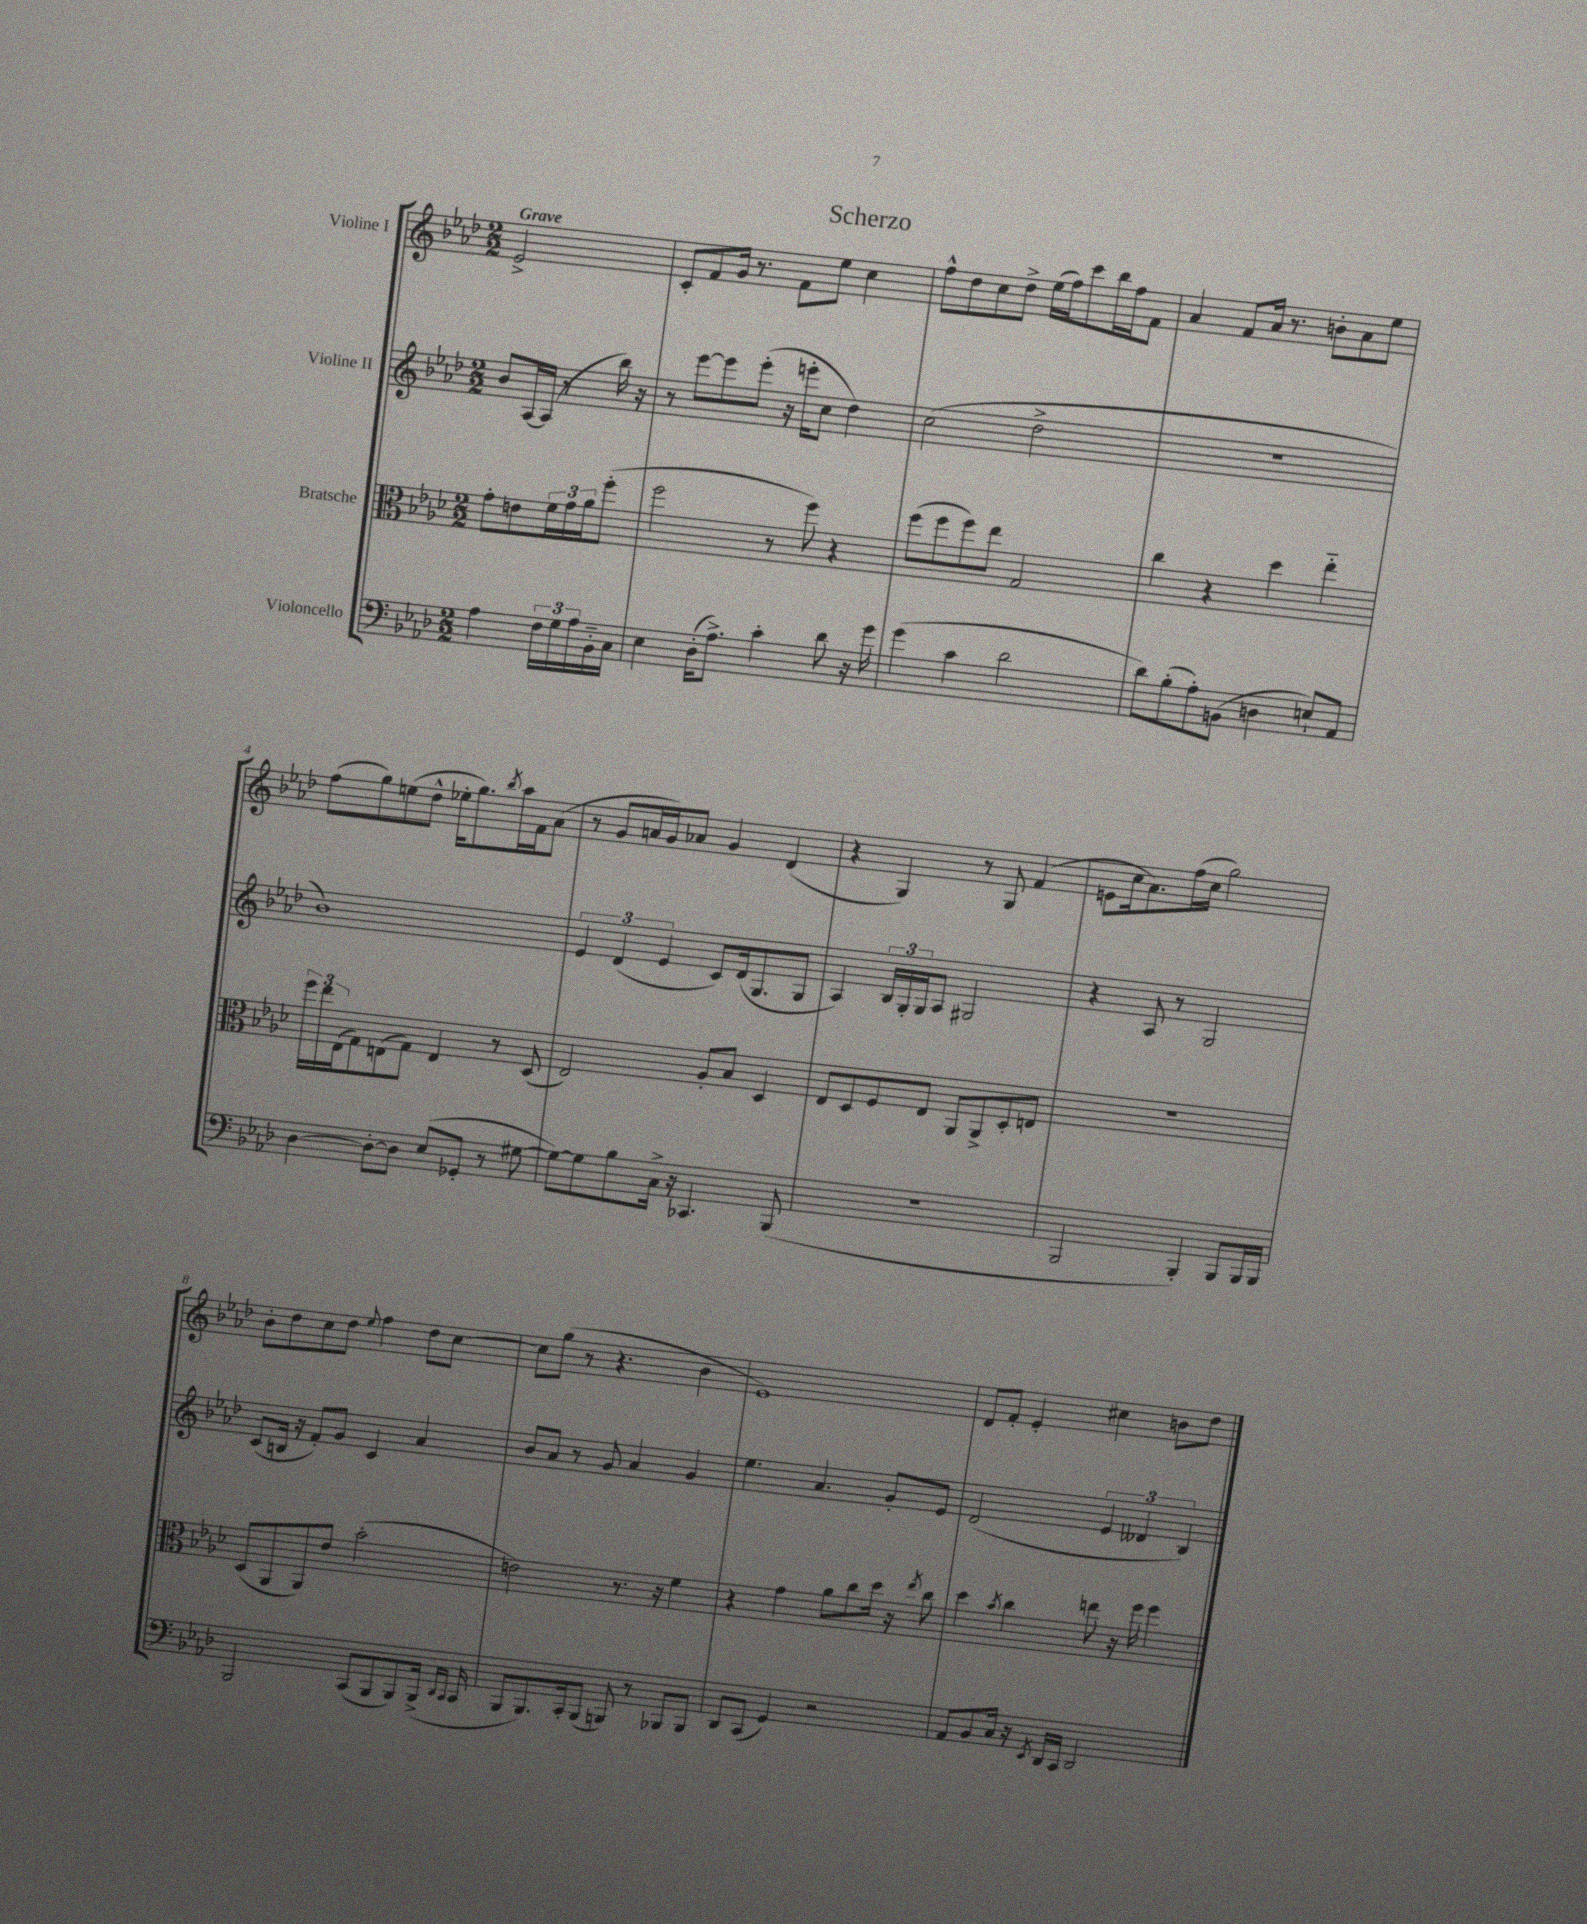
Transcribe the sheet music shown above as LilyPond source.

\header { title = "Scherzo" }
<<
\new StaffGroup <<
\new Staff = "s0" \with { instrumentName = "Violine I" } {
    \clef treble \key aes \major \numericTimeSignature \time 2/2 \partial 2 \tempo "Grave"
    ees'2-> |
    c'8-. f'8 g'16 r8. f'8 ees''8 c''4 |
    f''8-^ des''8 c''8 des''8-> ees''16( f''16) c'''8 bes''16 f''16 f'8 |
    aes'4 f'8 aes'16 r8. b'8-. aes'8 ees''8 |
    f''8( g''8) e''8( des''8-^ ees''16-. g''8.) \acciaccatura { bes''8 } aes''16 f'16 aes'8( |
    r8 g'8 a'16 g'16) aes'8 g'4 des'4( |
    r4 g4) r8 g8 f'4( |
    e'8 c''16 aes'8.) f''16( c''16 g''2) |
    bes'8-. des''8 c''8 des''8 \appoggiatura { ees''8 } f''4 des''8 c''8~ |
    c''8 g''8( r8 r4. bes'4 |
    ees'1) |
    des'8 f'8-. ees'4-. cis''4 b'8 des''8 \bar "|." |
}
\new Staff = "s1" \with { instrumentName = "Violine II" } {
    \clef treble \key aes \major \numericTimeSignature \time 2/2 \partial 2
    bes'8 aes16~ aes16( r8 bes''16) r16 |
    r8 ees'''8~ ees'''8 ees'''8-.( r16 e'''16-. c''8 des''4) |
    c''2( des''2-> |
    r1 |
    bes'1) |
    \tuplet 3/2 { ees'4 des'4( ees'4 } c'8) des'16( g8. g8 |
    aes4) \tuplet 3/2 { bes16 g16-. g16 } aes8 gis2 |
    r4 aes8 r8 g2 |
    c'8( b16 r16 f'8-.) g'8 c'4 aes'4 |
    bes'8 aes'8 r8 g'8 aes'4 g'4 |
    ees''4. aes'4. g'8-. ees'8 |
    des'2( \tuplet 3/2 { ees'4 deses'4 bes4) } \bar "|." |
}
\new Staff = "s2" \with { instrumentName = "Bratsche" } {
    \clef alto \key aes \major \numericTimeSignature \time 2/2 \partial 2
    g'8-. e'8 \tuplet 3/2 { f'16 g'16 aes'16 } f''8-.( |
    f''2 r8 f''8) r4 |
    f''8( f''8 f''8) ees''8 g2 |
    c''4 r4 des''4 ees''4-_ |
    \tuplet 3/2 { f''16 ees''16 ees16( } g8) e8( g8) e4 r8 des8( |
    ees2) aes8-. bes8 des4 |
    ees8 des8 f8 ees8 aes,8 aes,8-> des8-. e8 |
    R1 |
    des8( aes,8 aes,8) ees'8 bes'2-.( |
    e'2) r8. r16 f'4 |
    r4 g'4 aes'8 c''8 des''16 r16 \acciaccatura { ees''8 } c''8 |
    des''4 \acciaccatura { bes'8 } c''4 e''8 r16 f''16 f''4 \bar "|." |
}
\new Staff = "s3" \with { instrumentName = "Violoncello" } {
    \clef bass \key aes \major \numericTimeSignature \time 2/2 \partial 2
    aes4 \tuplet 3/2 { f16 g16 aes16 } bes,16-_ c16 |
    ees4 des16-.( aes8.->) c'4-. des'8 r16 g'16 |
    g'4( c'4 des'2 |
    des'8) bes8-.( aes8-.) b,8( d4 e8-!) aes,8 |
    des4~ des8~-. des8 ees8( ges,8-. r8 gis8~ |
    gis8~) gis8 bes8 c16-> r16 ces,4. bes,,8( |
    R1 |
    bes,,2 bes,,4-.) bes,,8 bes,,16 bes,,16 |
    bes,,2 c,8( bes,,8 bes,,8) bes,,16->( \grace { des,16 c,16 } c,16 |
    bes,,8 bes,,8.) c,16-. bes,,8( b,,8) r8 bes,,8 bes,,8 |
    des,8 c,8( g,4) r2 |
    aes,8 bes,8 c16 r16 \acciaccatura { ees,8 } des,16 c,16 des,2 \bar "|." |
}
>>
>>
